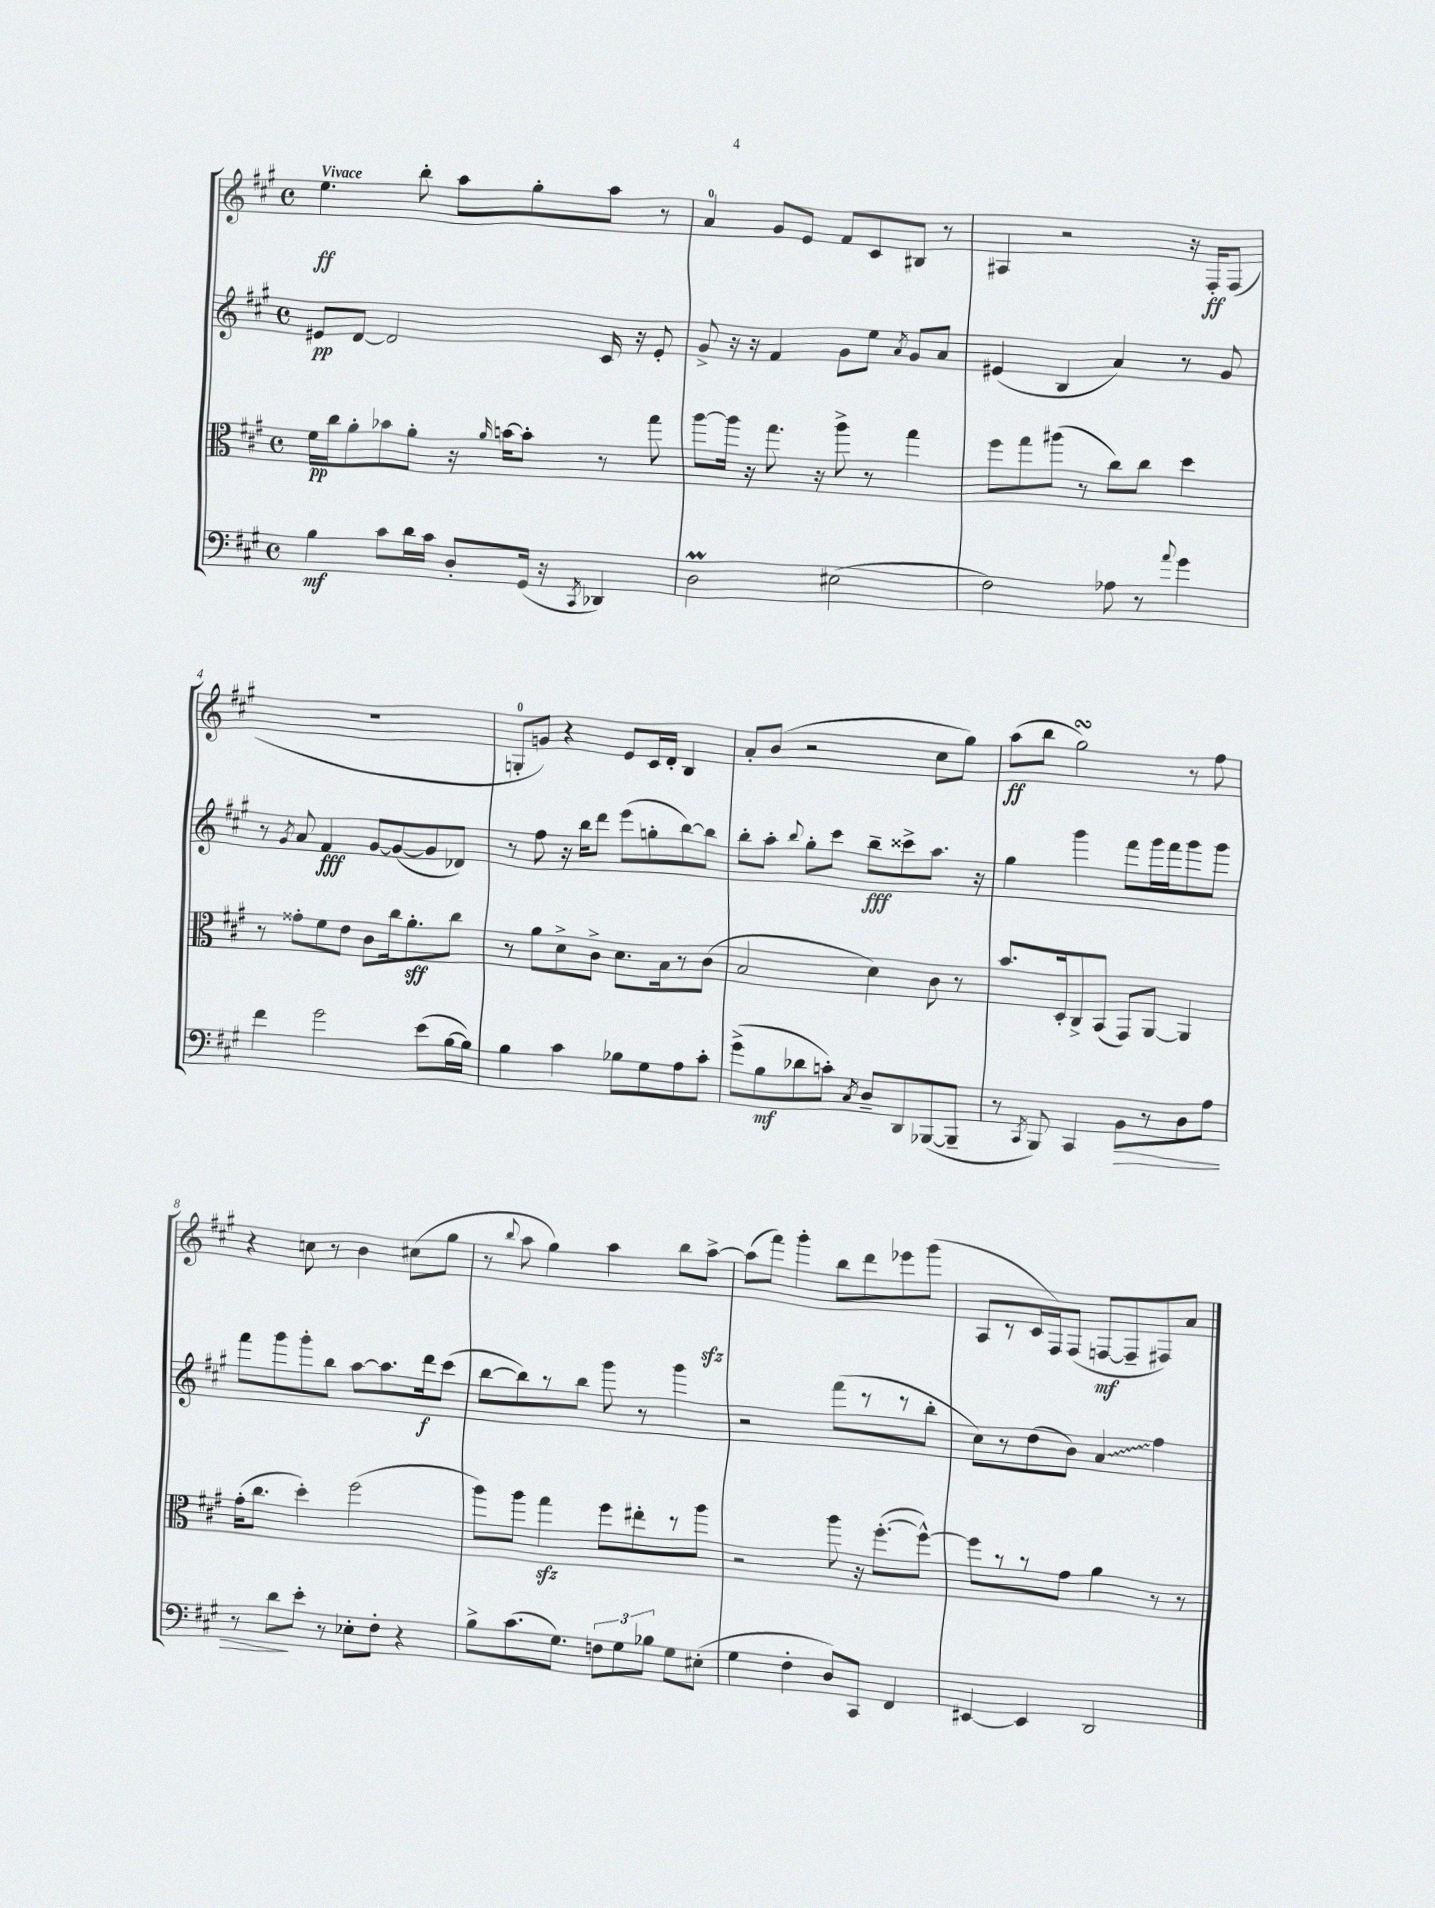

**kern	**kern	**kern	**kern
*staff4	*staff3	*staff2	*staff1
*clefF4	*clefC3	*clefG2	*clefG2
*k[f#c#g#]	*k[f#c#g#]	*k[f#c#g#]	*k[f#c#g#]
*M4/4	*M4/4	*M4/4	*M4/4
*met(c)	*met(c)	*met(c)	*met(c)
4B	16f#	8e#	4.ee
.	16cc#	.	.
.	8a'	[8d	.
8c#	8b-	2d]	.
16d	8a'	.	8bb'
16c#	.	.	.
8D'	16r	.	8aa
.	16qqa	.	.
.	[16b	.	.
(16GG#	8b']	.	8gg#'
16r	.	.	.
8qCC#	.	.	.
4DD-)	8r	16c#	8aa
.	.	16r	.
.	8gg#	8e#'	8r
=	=	=	=
2D	[8aa	8g#^	4a
.	16aa]	16r	.
.	16r	16r	.
.	8.gg#	4f#	8g#
.	.	.	8e
.	16r	.	.
(2E#	8aa^	8g#	8f#
.	8r	8ee	8c#
.	.	8qa	.
.	4gg#	8g#	8B#
.	.	8a	8r
=	=	=	=
2F#)	8ff#	(4e#	4A#
.	8gg#	.	.
.	(8aa#	4B	2r
.	8r	.	.
8A-	8cc#)	4a)	.
8r	8cc#	.	.
8qqa	.	.	.
4g#	4dd	8r	16r
.	.	.	16F#'
.	.	8g#	(8F#
=	=	=	=
4f#	8r	8r	1r
.	.	8qg#	.
.	8g##'	8a	.
2g#	8f#	4f#	.
.	8e	.	.
.	8c#	[8g#	.
.	16cc#	(8g#_	.
.	8.a'	.	.
(8e	.	8g#]	.
[16B	8cc#	8d-)	.
16B])	.	.	.
=	=	=	=
4B	8r	8r	8G'
.	8a	8ff#	8g)
4c#	8d^	16r	4r
.	.	16bb	.
.	8c#^	8ddd	.
8B-	8.d	(8eee	8e
8G#	.	8gg'	16c#
.	16B	.	16d'
8A	8r	[8bb)	4B
8c#'	(8c#	8bb]	.
=	=	=	=
(8g#^	2B	8bb'	8a'
8B	.	8aa'	(8b
.	.	8qqbb	.
8d-	.	8gg#'	2r
8c')	.	8ccc#	.
8qC#	.	.	.
8D~	4d)	8bb~	.
8DD	.	8ccc##^	.
([8BBB-	8c#	8.aa	8cc#
8BBB-~]	8r	.	8gg#)
.	.	16r	.
=	=	=	=
8r	8.b	4gg#	(8aa
8qCC#	.	.	.
8BBB)	.	.	8bb
.	16D'	.	.
4CC#	8C#^	4ggg#	2gg#)
.	(8BB	.	.
8BB	8GG#)	8fff#	.
8r	[8AA	16ggg#	.
.	.	16fff#	.
8D	4AA]	8ggg#	8r
8A	.	8ggg#	8ff#
=	=	=	=
8r	(16g#'	8fff#	4r
.	8.cc#	.	.
8d	.	8ggg#	.
8e'	4dd')	8ggg#'	8cc
8r	.	8bb	8r
8E-'	(2ff#	[8aa	4b
8F#'	.	8.aa]	.
4r	.	.	(8cc#
.	.	16ddd	.
.	.	(8ccc#	8gg#
=	=	=	=
8B^	8aa)	[8bb	8r
.	.	.	8qqbb
(8.c#	8aa	8bb])	8aa
.	4gg#	8r	4gg#)
8.G#)	.	.	.
.	.	8bb	.
12F	8ff#	8ggg#	4aa
12G#	.	.	.
.	8ee#'	8r	.
12B-	.	.	.
8G#	8r	4ggg#	8bb
(8E#'	8aa	.	[8aa^
=	=	=	=
4G#	2r	2r	(8aa]
.	.	.	8fff#)
4F#'	.	.	4ggg#'
8D)	8aa	(8fff#	8bb
8CC#	16r	8r	8ddd
.	([8.ff#'	.	.
4FF#	.	8r	8eee-
.	8ff#^^_)	8bb'	(8ggg#
=	=	=	=
[4EE#	8ff#]	8cc#)	8A
.	8r	8r	8r
4EE#]	8r	(8dd	16c#
.	.	.	16F#)
.	8g#	8b)	(8F#
2DD	4a	4a	[8F
.	.	.	8F~]
.	8r	4ff#	8F#)
.	8r	.	8a
==	==	==	==
*-	*-	*-	*-
